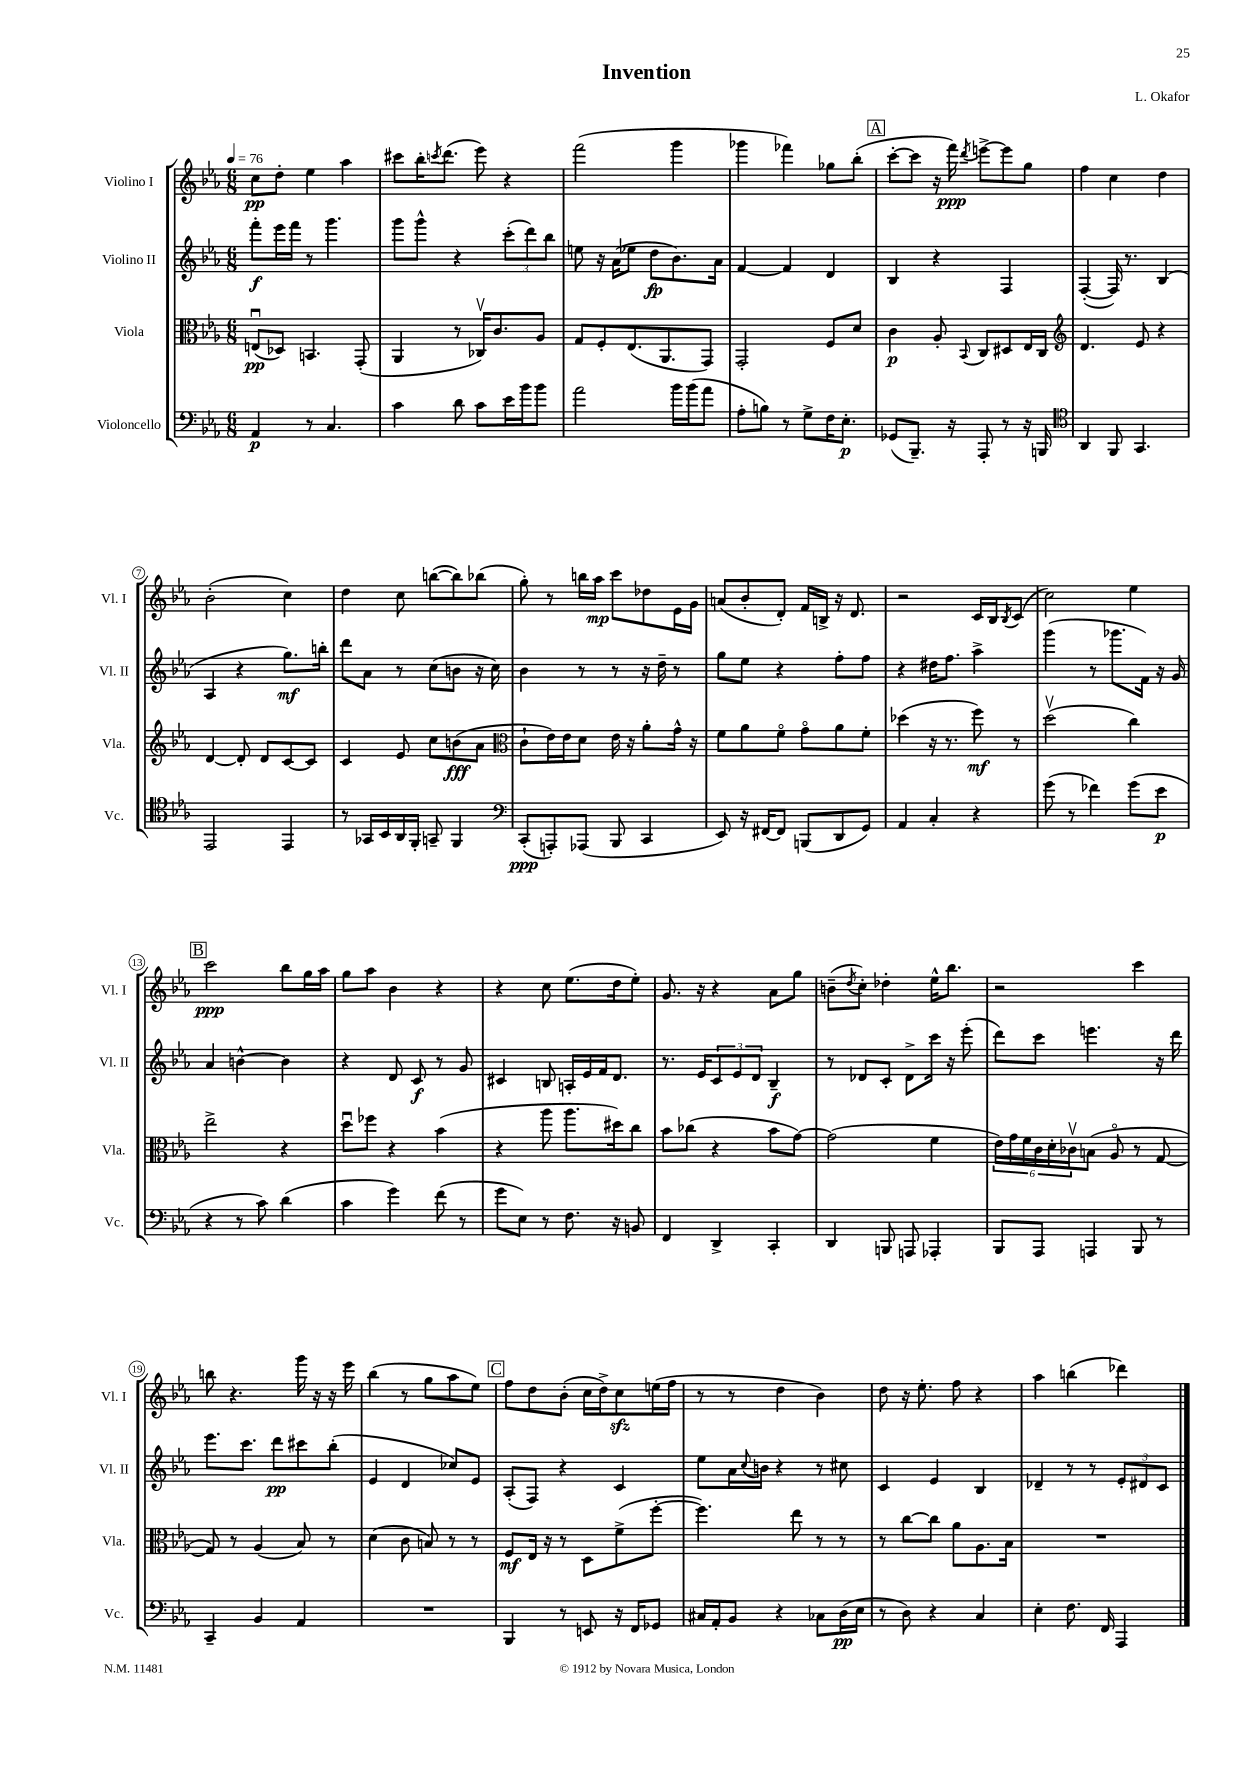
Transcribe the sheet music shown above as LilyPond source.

\header { title = "Invention" composer = "L. Okafor" }
<<
\new StaffGroup <<
\new Staff = "s0" \with { instrumentName = "Violino I" shortInstrumentName = "Vl. I" } {
    \clef treble \key ees \major \numericTimeSignature \time 6/8 \tempo 4 = 76
    c''8\pp d''8-. ees''4 aes''4 |
    cis'''8 bes''16-. \acciaccatura { c'''8 } d'''8.( ees'''8) r4 |
    f'''2( g'''4 |
    ges'''4 fes'''4) ges''8 bes''8-.( |
    \mark \markup { \box "A" } c'''8~-. c'''8 r16 f'''16\ppp) \acciaccatura { d'''8 } e'''8~-> e'''8 g''8 |
    f''4 c''4 d''4 |
    bes'2-.( c''4) |
    d''4 c''8 b''8~( b''8) bes''8( |
    g''8-.) r8 b''16 aes''16\mp c'''8 des''8 ees'16 g'16 |
    a'8( bes'8-. d'8-.) f'16 b16-> r16 d'8. |
    r2 c'16 bes16 \acciaccatura { bes8 } c'8( |
    c''2) ees''4 |
    \mark \markup { \box "B" } c'''2\ppp bes''8 g''16 aes''16 |
    g''8 aes''8 bes'4 r4 |
    r4 c''8 ees''8.( d''16 ees''8-.) |
    g'8. r16 r4 aes'8 g''8 |
    b'8--( \acciaccatura { d''8 } c''8-.) des''4-. ees''16-^ bes''8. |
    r2 c'''4 |
    b''8 r4. g'''16 r16 r16 ees'''16 |
    bes''4( r8 g''8 aes''8 ees''8) |
    \mark \markup { \box "C" } f''8 d''8 bes'8-.( c''16 d''16->) c''8\sfz e''16( f''16 |
    r8 r8 d''4 bes'4) |
    d''8 r16 ees''8.-. f''8 r4 |
    aes''4 b''4( des'''4) \bar "|." |
}
\new Staff = "s1" \with { instrumentName = "Violino II" shortInstrumentName = "Vl. II" } {
    \clef treble \key ees \major \numericTimeSignature \time 6/8
    f'''8-.\f ees'''16 f'''16 r8 g'''4. |
    g'''8 g'''8-^ r4 \tuplet 3/2 { c'''8-.( d'''8) bes''8 } |
    e''8 r16 aes'16( ees''8 d''8\fp bes'8.) aes'16 |
    f'4~ f'4 d'4 |
    \mark \markup { \box "A" } bes4 r4 f4 |
    f4~-.( f16) r8. bes4( |
    aes4 r4 g''8.\mf) b''16-. |
    d'''8 aes'8 r8 c''8( b'8 r16 c''16) |
    bes'4 r8 r8 r16 d''16-- r8 |
    g''8 ees''8 r4 f''8-. f''8 |
    r4 dis''16 f''8. aes''4-> |
    g'''4( r8 ges'''8. f'16) r16 g'16 |
    \mark \markup { \box "B" } aes'4 b'4~-^ b'4 |
    r4 d'8 c'8\f r8 g'8 |
    cis'4 b8 a16-. ees'16 f'16 d'8. |
    r8. ees'16 \tuplet 3/2 { c'8 ees'8 d'8 } bes4--\f |
    r8 des'8 c'8-. des'8-> c'''16 r16 ees'''8-.( |
    d'''8) c'''8 e'''4. r16 d'''16 |
    ees'''8. c'''8. d'''8\pp cis'''8 bes''8-.( |
    ees'4 d'4 ces''8) ees'8 |
    \mark \markup { \box "C" } aes8-.( f8) r4 c'4 |
    ees''8 aes'16 \appoggiatura { c''8 } b'16 r4 r8 cis''8 |
    c'4 ees'4 bes4 |
    des'4-- r8 r8 \tuplet 3/2 { ees'8-. dis'8 c'8 } \bar "|." |
}
\new Staff = "s2" \with { instrumentName = "Viola" shortInstrumentName = "Vla." } {
    \clef alto \key ees \major \numericTimeSignature \time 6/8
    e8\downbow\pp( des8) b,4. g,8-.( |
    aes,4 r8 ces16\upbow) c'8. aes8 |
    g8 f8-. ees8.( aes,8. g,8) |
    g,2-. f8 d'8 |
    \mark \markup { \box "A" } c'4\p aes8-. \appoggiatura { bes,8 } c8 dis8 ees16 c16 |
    \clef treble d'4. ees'8 r4 |
    d'4~ d'8-. d'8 c'8~ c'8 |
    c'4 ees'8 c''8 b'8\fff( aes'8 |
    \clef alto c'8-! ees'16) ees'16 d'8 ees'16 r16 aes'8-. g'16-^ r16 |
    f'8 aes'8 f'8\flageolet g'8\flageolet aes'8 f'8-. |
    des''4( r16 r8. f''8\mf) r8 |
    d''2\upbow( c''4) |
    \mark \markup { \box "B" } ees''2-> r4 |
    d''8\downbow fes''8 r4 bes'4( |
    r4 aes''8 aes''8. dis''16) c''8 |
    bes'8 ces''8( r4 bes'8 g'8~) |
    g'2( f'4 |
    \tuplet 6/4 { ees'16) g'16 f'16 c'16 d'16-. ces'16\upbow } b8( aes8\flageolet r8 g8~ |
    g8) r8 aes4( bes8) r8 |
    d'4( c'8 b8) r8 r8 |
    \mark \markup { \box "C" } f8\mf ees16 r16 r8 d8 f'8->( f''8~-. |
    f''4.) ees''8 r8 r8 |
    r8 c''8~ c''8 aes'8 aes8. bes16 |
    R2. \bar "|." |
}
\new Staff = "s3" \with { instrumentName = "Violoncello" shortInstrumentName = "Vc." } {
    \clef bass \key ees \major \numericTimeSignature \time 6/8
    aes,4\p r8 c4. |
    c'4 d'8 c'8 ees'16 bes'16 bes'8 |
    aes'2 bes'16 bes'16( aes'8 |
    aes8-. b8) r8 g8-> f16 ees8.-.\p |
    \mark \markup { \box "A" } ges,8( bes,,8.--) r16 aes,,8-. r8 r16 b,,16 |
    \clef tenor aes,4 f,8 g,4. |
    ees,2 ees,4 |
    r8 ges,16 bes,16 aes,16 f,16-. g,8-- f,4 |
    \clef bass c,8-.\ppp( a,,8-.) aes,,8( bes,,8 c,4 |
    ees,8) r16 fis,16~ fis,8 b,,8( d,8 g,8) |
    aes,4 c4-. r4 |
    g'8( r8 fes'4) g'8( ees'8\p |
    \mark \markup { \box "B" } r4 r8 c'8) d'4( |
    c'4 g'4) f'8( r8 |
    g'8 ees8) r8 f8. r16 b,8 |
    f,4 d,4-> c,4-. |
    d,4 b,,8 a,,8 aes,,4-. |
    bes,,8 aes,,8 a,,4 bes,,8 r8 |
    c,4-- bes,4 aes,4 |
    R2. |
    \mark \markup { \box "C" } bes,,4 r8 e,8 r16 f,16 ges,8 |
    cis16 aes,16-. bes,8 r4 ces8 d16\pp( ees16 |
    r8 d8) r4 c4 |
    ees4-. f8. f,16 aes,,4 \bar "|." |
}
>>
>>
\layout { \context { \Score \override BarNumber.stencil = #(make-stencil-circler 0.1 0.3 ly:text-interface::print) } }
